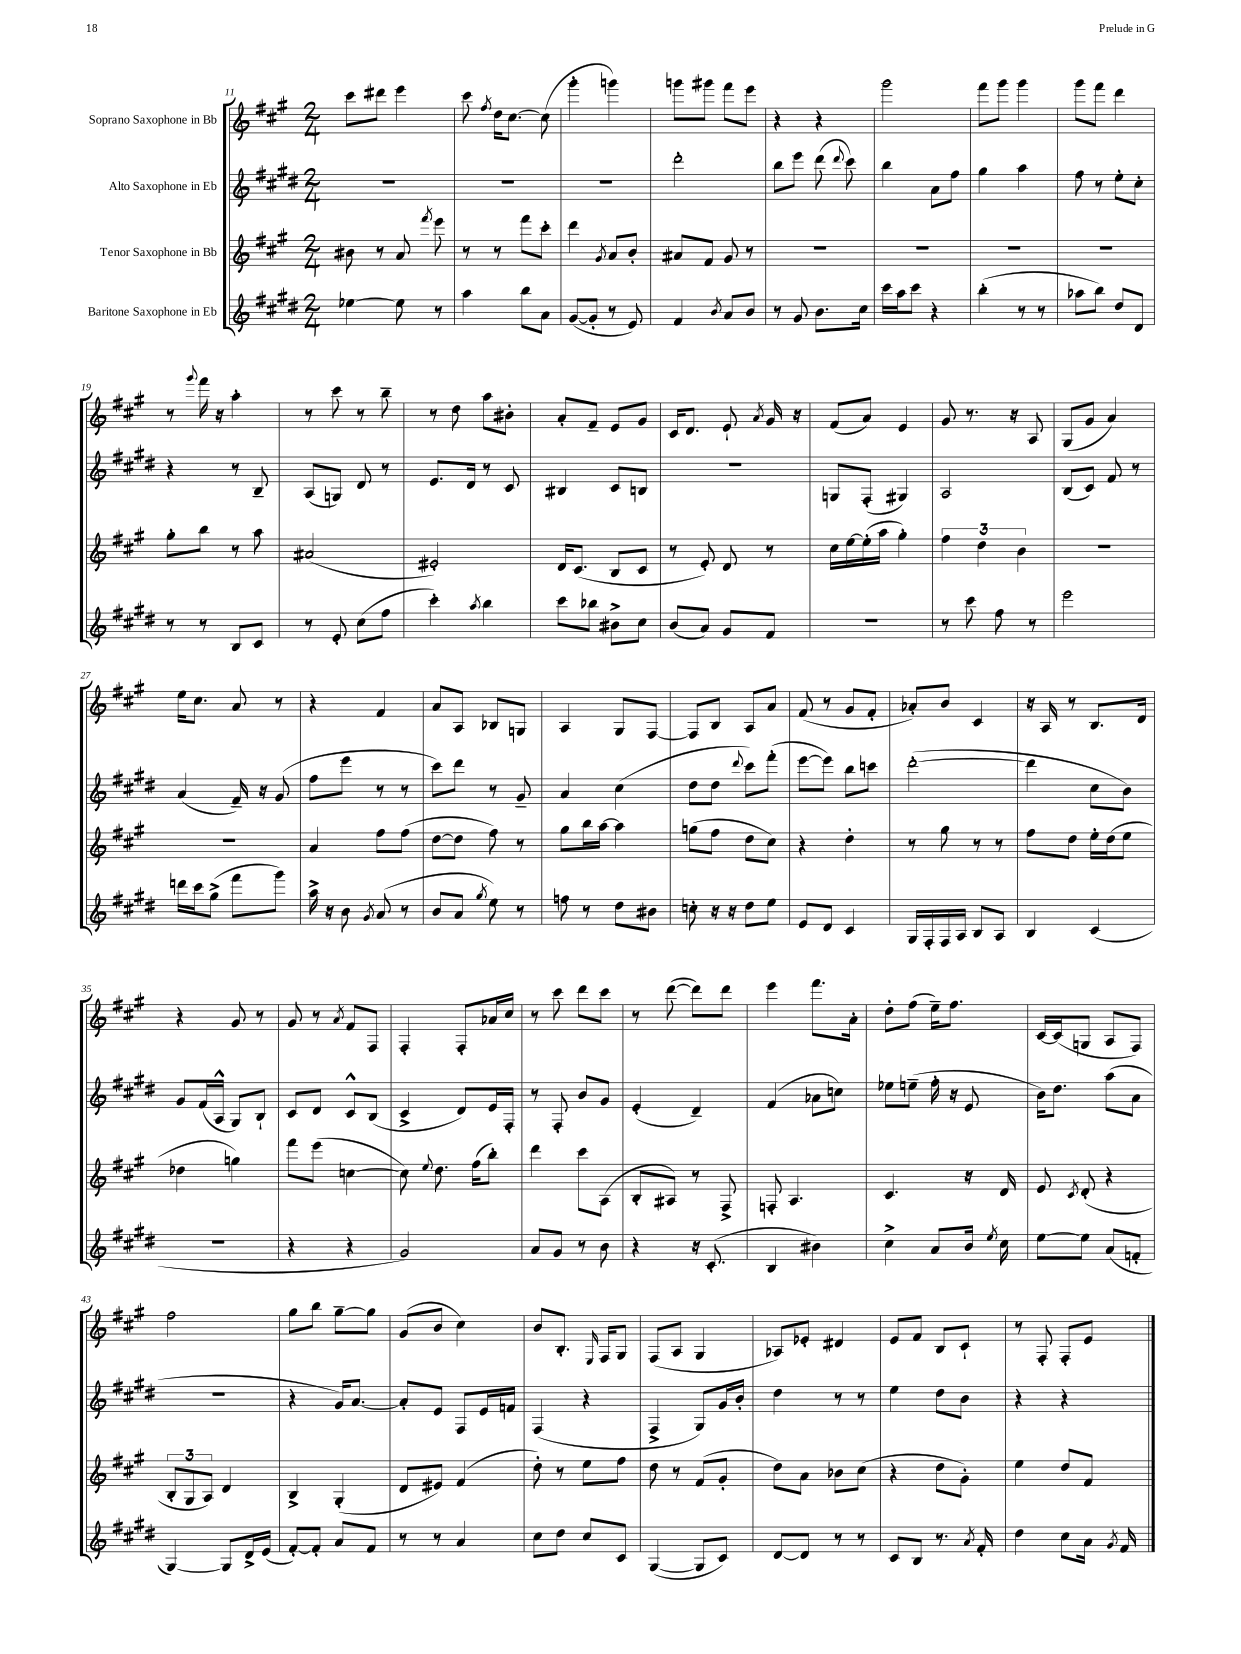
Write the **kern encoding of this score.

**kern	**kern	**kern	**kern
*part4	*part3	*part2	*part1
*staff4	*staff3	*staff2	*staff1
*I"Baritone Saxophone in Eb	*I"Tenor Saxophone in Bb	*I"Alto Saxophone in Eb	*I"Soprano Saxophone in Bb
*clefG2	*clefG2	*clefG2	*clefG2
*k[f#c#g#d#]	*k[f#c#g#]	*k[f#c#g#d#]	*k[f#c#g#]
*M2/4	*M2/4	*M2/4	*M2/4
=11	=11	=11	=11
[4ee-X\	8b#X\	2r	8ccc#\L
.	8r	.	8ddd#X\J
8ee-\]	8a/	.	4eee\
.	8qfff#/	.	.
8r	8eee\	.	.
=12	=12	=12	=12
4aa\	8r	2r	8ccc#\
.	.	.	8qff#/
.	8r	.	16dd\KL
.	.	.	[8.cc#\J
8bb\L	8fff#\L	.	.
8a\J	8ccc#'\J	.	(8cc#\]
=13	=13	=13	=13
([8g#/L	4ddd\	2r	4ggg#'\
8g#'/J]	.	.	.
.	8qg#/	.	.
8r	8a/L	.	4gggn\)
8e/)	8b'/J	.	.
=14	=14	=14	=14
4f#/	8a#X/L	2ddd#'\	8gggn\L
.	8f#/J	.	8ggg#X\J
8qb/	.	.	.
8a/L	8g#/	.	8fff#\L
8b/J	8r	.	8eee\J
=15	=15	=15	=15
8r	2r	8bb\L	4r
8g#/	.	8eee\J	.
8.b\L	.	(8ddd#\	4r
.	.	8qqddd#/	.
.	.	8ccc#\)	.
16cc#\Jk	.	.	.
=16	=16	=16	=16
16ccc#\LL	2r	4bb\	2ggg#\
16aa\J	.	.	.
8ccc#\J	.	.	.
4r	.	8a\L	.
.	.	8ff#\J	.
=17	=17	=17	=17
(4bb'\	2r	4gg#\	8fff#\L
.	.	.	8ggg#\J
8r	.	4aa\	4ggg#\
8r	.	.	.
=18	=18	=18	=18
8aa-X\L	2r	8ff#\	8ggg#\L
8bb\J)	.	8r	8fff#\J
8dd#/L	.	8ee'\L	4ddd\
8d#/J	.	8cc#'\J	.
!!LO:LB:g=z
=19	=19	=19	=19
8r	8gg#'\L	4r	8r
.	.	.	8qqggg#/
8r	8bb\J	.	16fff#\
.	.	.	16r
8B/L	8r	8r	4aa'\
8c#/J	8aa\	8B~/	.
=20	=20	=20	=20
8r	(2a#X/	(8A/L	8r
8e'/	.	8Gn/J)	8ccc#\
(8cc#\L	.	8d#/	8r
8ff#\J	.	8r	8bb~\
=21	=21	=21	=21
4ccc#'\)	2e#X'/)	8.e/L	8r
.	.	.	8dd\
.	.	16d#/Jk	.
8qaa/	.	.	.
4bb\	.	8r	8aa\L
.	.	8c#/	8b#X'\J
=22	=22	=22	=22
8ccc#\L	16d/KL	4B#X/	8a'/L
.	(8.c#/J	.	.
8bb-X\J	.	.	8f#~/J
8b#X^\L	8B/L	8c#/L	8e/L
8cc#\J	8c#/J	8Bn/J	8g#/J
=23	=23	=23	=23
(8b/L	8r	2r	16c#/KL
.	.	.	8.d/J
8a/J)	8e'/)	.	.
8g#/L	8d/	.	8e`/
.	.	.	8qa/
8f#/J	8r	.	16g#/
.	.	.	16r
=24	=24	=24	=24
2r	16cc#\LL	8Gn/L	(8f#/L
.	[16ee\	.	.
.	(16ee'\]	(8F#'/J	8a/J)
.	16aa\JJ	.	.
.	4gg#'\)	4G#X/)	4e/
=25	=25	=25	=25
8r	6ff#\	2A/	8g#/
8ccc#\	.	.	8.r
.	6dd\	.	.
8ff#\	.	.	.
.	.	.	16r
.	6b\	.	.
8r	.	.	8A/
=26	=26	=26	=26
2eee\	2r	(8B/L	(8G#/L
.	.	8c#/J)	8g#/J
.	.	8f#/	4a/)
.	.	8r	.
!!LO:LB:g=z
=27	=27	=27	=27
16dddn\LL	2r	(4a/	16ee\KL
16ccc#\J	.	.	8.cc#\J
(8gg#^\J	.	.	.
8fff#\L	.	16f#~/)	8a/
.	.	16r	.
8ggg#\J)	.	(8g#/	8r
=28	=28	=28	=28
16aa^\	4a/	8ff#\L	4r
16r	.	.	.
8b\	.	8eee\J	.
8qg#/	.	.	.
(8a/	8ff#\L	8r	4f#/
8r	(8ff#\J	8r	.
=29	=29	=29	=29
8b/L	[8dd\L	8ccc#\L)	8a/L
8a/J	8dd\J]	8ddd#\J	8A/J
8qgg#/	.	.	.
8ee\)	8ff#\)	8r	8B-X/L
8r	8r	8g#~/	8Gn/J
=30	=30	=30	=30
8ffn\	8gg#\L	4a/	4A/
8r	16bb\L	.	.
.	[16aa\JJ	.	.
8dd#\L	4aa\]	(4cc#\	8G#/L
8b#X\J	.	.	[8F#/J
=31	=31	=31	=31
8ccn'\	(8ggn\L	8dd#\L	8F#/L]
16r	8ff#\J	8dd#\J	8B/J
16r	.	.	.
.	.	8qqddd#/	.
8dd#\L	8dd\L	8ccc#\L)	8A/L
8ee\J	8cc#\J)	(8fff#'\J	8a/J
=32	=32	=32	=32
8e/L	4r	[8eee\L	(8f#/
8d#/J	.	8eee\J])	8r
4c#/	4dd'\	8bb\L	8g#/L
.	.	8cccn\J	8f#'/J
=33	=33	=33	=33
16G#/LL	8r	([2ddd#'\	8a-X'/L)
16F#'/	.	.	.
16F#/	8gg#\	.	8b/J
16A/JJ	.	.	.
8B/L	8r	.	4c#/
8A/J	8r	.	.
=34	=34	=34	=34
4B/	8ff#\L	4ddd#\]	16r
.	.	.	16A/
.	8dd\J	.	8r
(4c#/	16ee'\LL	8cc#\L	8.B/L
.	(16dd\J	.	.
.	8ee\J	8b\J)	.
.	.	.	16d/Jk
!!LO:LB:g=z
=35	=35	=35	=35
2r	4dd-X\	8g#/L	4r
.	.	(16f#/L	.
.	.	16A^^/JJ	.
.	4ggn\)	8G#/L)	8g#/
.	.	8B`/J	8r
=36	=36	=36	=36
4r	8fff#\L	8c#/L	8g#/
.	(8eee\J	8d#/J	8r
.	.	.	8qa/
4r	[4ccn\	8c#^^/L	8f#/L
.	.	(8B/J	8F#/J
=37	=37	=37	=37
2g#/)	8cc\])	4c#^/	4F#'/
.	8qqee/	.	.
.	8.dd\	.	.
.	.	8d#/L)	8F#'/L
.	(16ff#\KL	.	.
.	8bb'\J)	16e/L	16a-X/L
.	.	16F#'/JJ	16cc#/JJ
=38	=38	=38	=38
8a/L	4ddd\	8r	8r
8g#/J	.	8F#'/	8ccc#\
8r	8ccc#\L	8b/L	8ddd\L
8b\	(8A\J	8g#/J	8ccc#\J
=39	=39	=39	=39
4r	8B'/L	(4e'/	8r
.	8A#X/J)	.	([8ddd\
16r	8r	4d#~/)	8ddd\L])
(8.c#'/	.	.	.
.	8F#^/	.	8ddd\J
=40	=40	=40	=40
4B/	8Fn'/	(4f#/	4eee\
.	4.A/	.	.
4b#X\)	.	8a-X\L	8.fff#\L
.	.	8ccn\J)	.
.	.	.	16a'\Jk
=41	=41	=41	=41
4cc#^\	4.c#/	8ee-X\L	8dd'\L
.	.	(8een~\J	(8ff#\J
8a/L	.	16ff#'\	16ee~\KL)
.	.	16r	8.ff#\J
16b/Jk	16r	8e/	.
8qee/	.	.	.
16cc#\	16d/	.	.
=42	=42	=42	=42
[8ee\L	8e/	16b\KL)	[16c#/LL
.	.	8.dd#\J	(16c#/J]
.	8qc#/	.	.
8ee\J]	(8d'/	.	8Gn/J
(8a/L	4r	(8aa\L	8A/L
8fn'/J	.	8a\J	8F#/J)
!!LO:LB:g=z
=43	=43	=43	=43
[4G#/)	12B'/L	2r	2ff#\
.	12G#/	.	.
.	12A/J)	.	.
8G#/L]	4d/	.	.
16d#^/L	.	.	.
(16e/JJ	.	.	.
=44	=44	=44	=44
[8f#'/L)	4B^/	4r	8gg#\L
8f#'/J]	.	.	8bb\J
8a/L	(4G#'/	16g#/KL)	[8gg#~\L
.	.	[8.a/J	.
8f#/J	.	.	8gg#\J]
=45	=45	=45	=45
8r	8d/L	8a'/L]	(8g#/L
8r	8e#X/J)	8e/J	8b/J
4a/	(4f#/	8F#/L	4cc#\)
.	.	16e/L	.
.	.	16fn/JJ	.
=46	=46	=46	=46
8cc#\L	8dd'\)	(4F#/	8b/L
8dd#\J	8r	.	8.B'/J
8cc#/L	8ee\L	4r	.
.	.	.	16qqE/
.	.	.	16F#/KL
8c#/J	8ff#\J	.	8G#/J
=47	=47	=47	=47
([4G#/	8dd\	4F#^/	(8F#/L
.	8r	.	8A/J
8G#/L]	(8f#/L	8G#/L)	4G#/
8c#/J)	8g#'/J	16g#/L	.
.	.	16b'/JJ	.
=48	=48	=48	=48
[8d#/L	8dd\L)	4dd#\	8A-X/L)
8d#/J]	8a\J	.	8e-X'/J
8r	8b-X\L	8r	4d#X/
8r	(8cc#\J	8r	.
=49	=49	=49	=49
8c#/L	4r	4ee\	8e/L
8B/J	.	.	8f#/J
8.r	8dd\L	8dd#\L	8B/L
.	8g#'\J)	8b\J	8c#`/J
8qa/	.	.	.
16f#'/	.	.	.
=50	=50	=50	=50
4dd#\	4ee\	4r	8r
.	.	.	8F#'/
8cc#\L	8dd/L	4r	8F#'/L
16a\Jk	8f#/J	.	8e/J
8qg#/	.	.	.
16f#/	.	.	.
==	==	==	==
*-	*-	*-	*-
